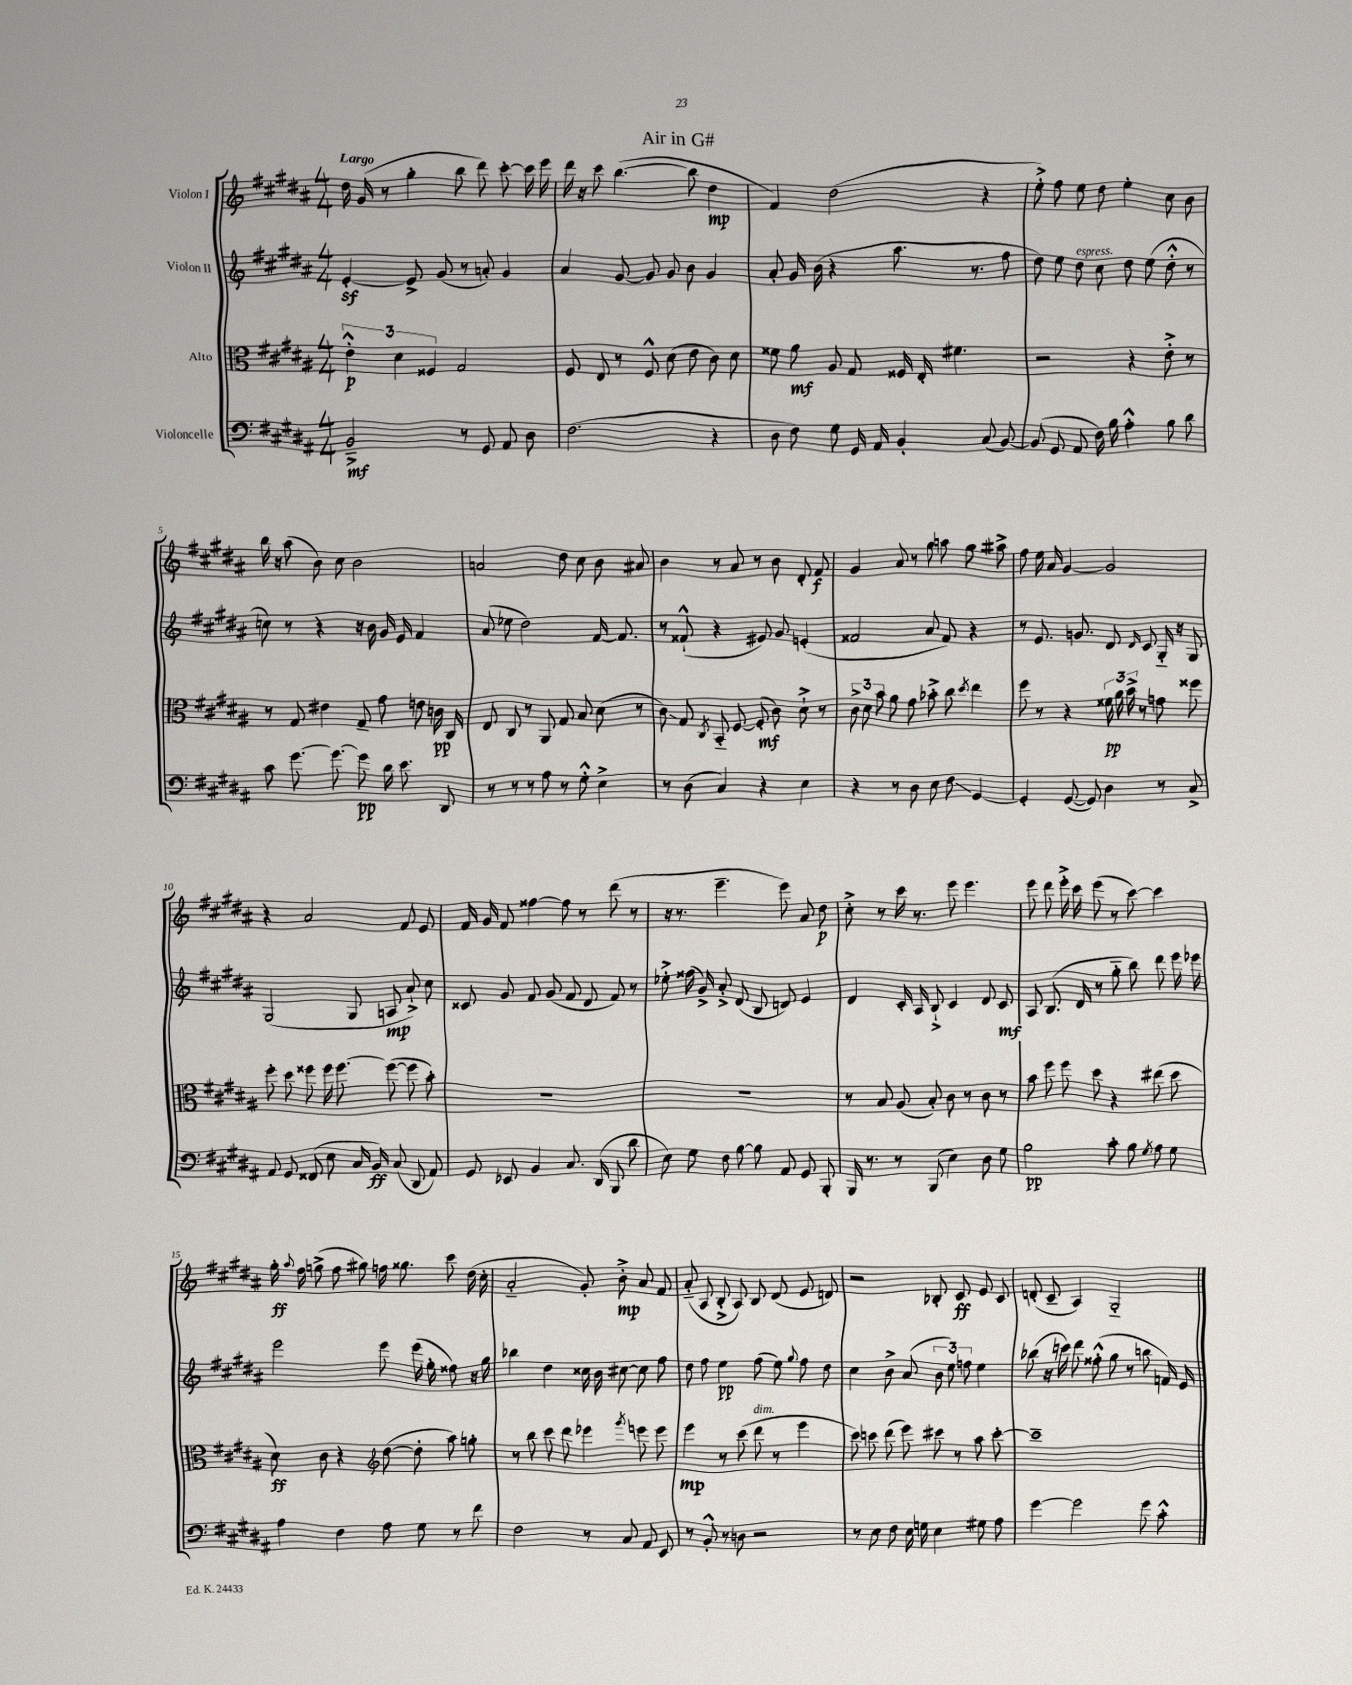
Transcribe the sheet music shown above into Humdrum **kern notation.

**kern	**kern	**kern	**kern
*staff4	*staff3	*staff2	*staff1
*clefF4	*clefC3	*clefG2	*clefG2
*k[f#c#g#d#a#]	*k[f#c#g#d#a#]	*k[f#c#g#d#a#]	*k[f#c#g#d#a#]
*M4/4	*M4/4	*M4/4	*M4/4
2BB~^	6e'^^	[4e'	16dd#
.	.	.	(16g#
.	.	.	8r
.	6d#	.	.
.	.	8e^]	4gg#'
.	6F##	.	.
.	.	(8g#	.
8r	2G#	8r	8bb
8GG#	.	8a')	8ddd#)
8AA#	.	4g#	[8ccc#'
8D#	.	.	16ccc#]
.	.	.	16eee
=	=	=	=
(2.F#	8F#	4a#	16ddd#
.	.	.	16r
.	8E	.	8ccc#
.	8r	[8g#	([4.bb
.	8F#^^	8g#]	.
.	(8d#	8g#	.
.	8e	8b	8bb]
4r	8c#)	4g#	4dd#
.	8d#	.	.
=	=	=	=
8D#	8f##	8a#'	4f#)
8F#)	8a#	16g#	.
.	.	(16b	.
8G#	8A#	4r	(2dd#
16GG#	8G#	.	.
16AA#	.	.	.
4BB'	16F##	8.aa#	.
.	16E'	.	.
.	4.f#	.	.
.	.	8.r	.
(8C#	.	.	4r
[8BB)	.	8ff#	.
=	=	=	=
(8BB]	2r	8dd#)	8ee'^)
8GG#	.	8ee	8ff#
8AA#	.	8dd#	8ee
16F#)	.	8cc#	8dd#
16B	.	.	.
4A#'^^	4r	8dd#	4ee'
.	.	(8ee	.
8B	8e'^	8dd#'^^	8cc#
8d#	8r	8r	8b
=	=	=	=
8c#	8r	8cc)	16bb
.	.	.	16r
[8.g#	8G#	8r	(8aa#
.	4e#	4r	8b)
8.g#_	.	.	.
.	.	.	8cc#
8g#]	8G#~	16r	2b
.	.	16b	.
16d#	8g#	16g#	.
8.e	.	16e	.
.	8e	4f#	.
8DD#	16c	.	.
.	16C#	.	.
=	=	=	=
8r	8E	(8a#	2a
8r	8C#	8ee-	.
8r	8r	2dd#)	.
8A#	8AA#	.	.
8r	8G#	.	8dd#
8G#'^^	8B	.	8cc#
4E^	(8d#	[16f#	8b
.	.	8.f#]	.
.	8r	.	8a#
=	=	=	=
8r	8c#)	8r	4b
(8D#	8G#	(8f##`^^	.
.	8qC#	.	.
4C#)	8BB'~	4r	8r
.	[8F#	.	8a#
4r	(8F#']	8e#)	8r
.	8c#)	8g#	8b
4E	8d#`^	(4e'	8d#'
.	8r	.	8f#
=	=	=	=
4r	12c#^	2f##	4g#
.	12d#	.	.
.	12b	.	.
8r	8a#	.	8a#
8D#	8g#	.	8r
8E	8b-'^	8a#	8gg#
8F#	8cc#	8f##)	8aa
.	8qdd#	.	.
[4GG#	4ee	4r	8gg#
.	.	.	8aa#^
=	=	=	=
4GG#']	8ff#	8r	8ff#
.	8r	8.e	16ee
.	.	.	16a#
([8GG#	4r	.	[4g#
.	.	8.g	.
8GG#])	.	.	.
4D#	24f##	8d#	2g#]
.	24a#	.	.
.	24b^	.	.
.	.	16qqd#	.
.	8r	8c#	.
8r	8g	16G#'~	.
.	.	16r	.
8C#^	8ff##	8G#	.
=	=	=	=
8AA#	8ff#'	(2G#	4r
8GG#	8dd#	.	.
(8FF##	8ff##	.	2a#
8E	16ff##	.	.
.	[8.ff##	.	.
16C#	.	8G#	.
16BB)	.	.	.
(8C#	(8ff##_	8A	.
8DD#	8ff##]	8a#`^)	8f#
8AA#)	8b')	8cc#	8e
=	=	=	=
8GG#	1r	8c##	16f#
.	.	.	16g#
8EE-	.	8g#	8f#
4BB	.	8f#	[4ff##
.	.	(8g#	.
8.C#	.	8f#	8ff##]
.	.	8d#	8r
(16DD#	.	.	.
8BBB	.	8f#)	(8ddd#
8d#	.	8r	8r
=	=	=	=
8E)	1r	8ee-'^	16r
.	.	.	8.r
8G#	.	(16ff##	.
.	.	16g#^)	.
8F#	.	8a#'^	4.eee~
[8B	.	(8d#	.
8B]	.	8B	.
8AA#	.	8d)	8eee)
8GG#	.	4e	8a#
8BBB'	.	.	8dd#
=	=	=	=
16BBB	8r	4d#	8cc#'^
8.r	.	.	.
.	8B	.	8r
8r	(8A#	16c#'	16ccc#
.	.	16A#	8.r
(8BBB	8B')	8B`^	.
4E)	8c#	4c#	8eee
.	8r	.	4.eee
8D#	8c#	8d#	.
8G#	8r	8c#	.
=	=	=	=
2B	8b	8A#	8eee
.	8ff#	(8.B	8ddd#
.	8ff#	.	16eee'^
.	.	16d#	16ccc#
.	8dd#	8r	(8eee
8c#'	4r	8gg#'~	8r
8B	.	8bb)	[8ccc#)
8qG#	.	.	.
8A#	(8ee#	8ddd#	4ccc#]
8G#	8dd#	16eee	.
.	.	16eee-	.
=	=	=	=
4A#	8d#)	2eee	16gg#'
.	.	.	8qqaa#
.	.	.	16ff#
.	8c#	.	(8gg^
4F#	4r	.	8ff#
.	.	.	8gg#)
*	*clefG2	*	*
8A#	([8dd#	8eee	16ff
.	.	.	8.gg##
8G#	8dd#']	(16eee	.
.	.	16gg#'	.
8r	8aa#)	8ff##)	8ccc#
8f#	8gg'	16r	(16dd#
.	.	16gg#	16cc#'
=	=	=	=
2F#	8r	4bb-	2a#'~
.	8bb	.	.
.	8ccc#	4dd#	.
.	8ddd#	.	.
8r	4eee-	16cc##	8g#')
.	.	16b	.
8C#	.	[8cc#	8b'^
.	8qggg#	.	.
8AA#	8eee	8cc#]	8a#
8EE	8eee	8ff#	8f#
=	=	=	=
8r	4eee	8dd#	(8a#'~
8BB'^^	.	8ff#	8A#
8r	8r	4ee	8B'^
8D	(8ccc#	.	8A#)
2r	8ddd#	(8ff#	8B
.	8r	8ee)	(8d#
.	.	8qqgg#	.
.	4eee	8ff#	8e
.	.	8dd#	8d)
=	=	=	=
8r	8ccc#)	4cc#	2r
8E	8ccc	.	.
8F#	(8ddd#	8b^	.
16E	8eee)	(8a#	.
16G	.	.	.
4E	8ccc#	12b	8B-'
.	.	12ee)	.
.	8r	.	8c#
.	.	12ff	.
8G#	8aa#	4ee	8e
8A#	[8ccc#'	.	8c#
=	=	=	=
[4g#	1ccc#~]	(8bb-	(8d'
.	.	16r	8c#~
.	.	16ccc)	.
2g#]	.	8ddd#	4A#)
.	.	(8ff##'^^	.
.	.	8gg#	2G#'~
.	.	8r	.
8g#	.	8bb	.
8c#'^^	.	16f)	.
.	.	16e	.
==	==	==	==
*-	*-	*-	*-
